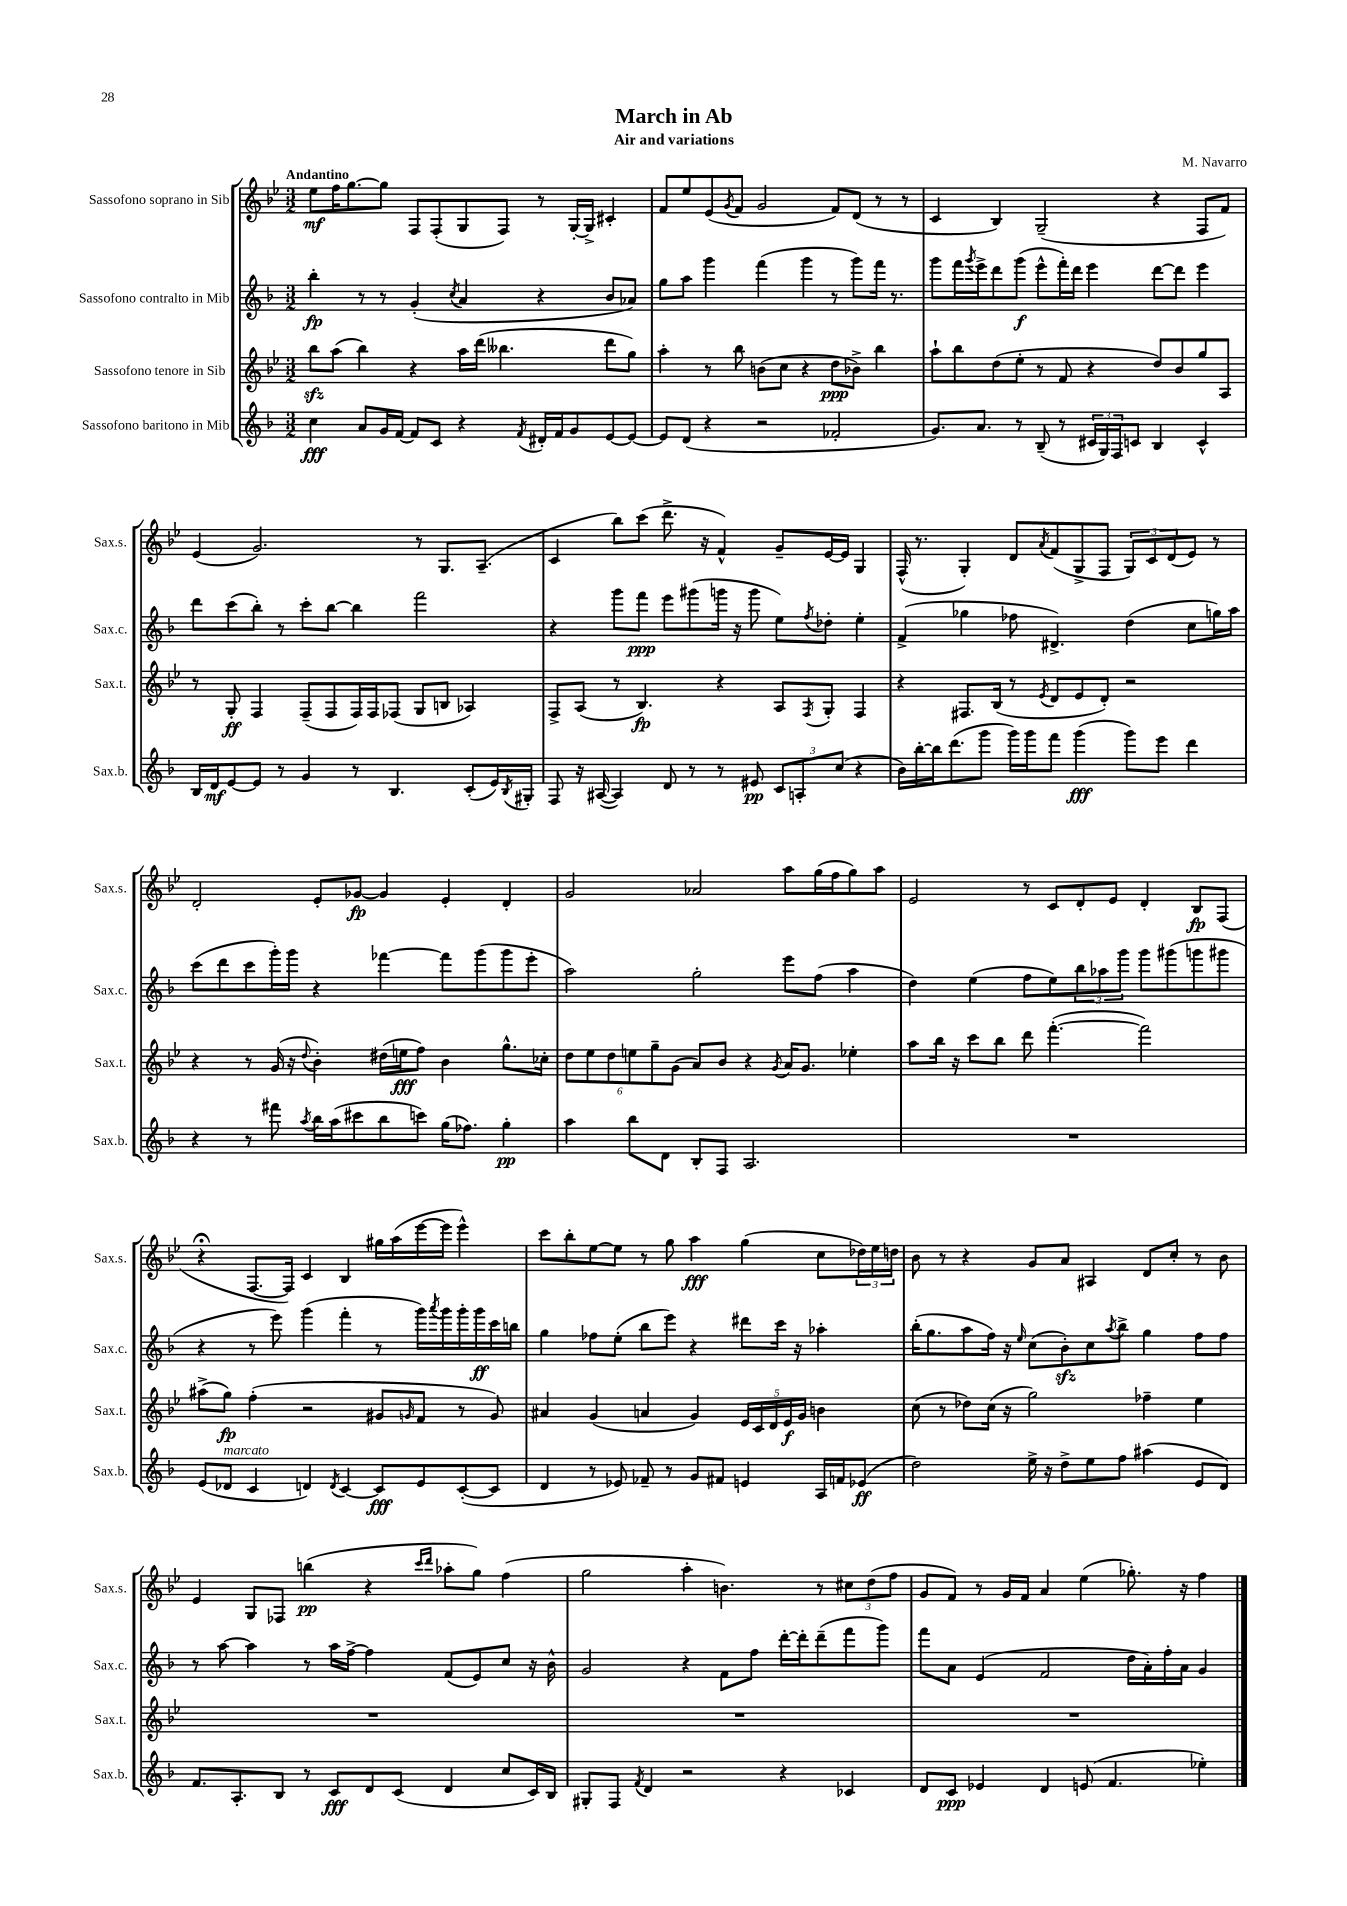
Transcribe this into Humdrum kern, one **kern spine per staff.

**kern	**kern	**kern	**kern
*staff4	*staff3	*staff2	*staff1
*clefG2	*clefG2	*clefG2	*clefG2
*k[b-]	*k[b-e-]	*k[b-]	*k[b-e-]
*M3/2	*M3/2	*M3/2	*M3/2
4cc	8bb-	4bb-'	8ee-
.	(8aa	.	16ff
.	.	.	[8.gg
8a	4bb-)	8r	.
16g	.	8r	8gg]
[16f	.	.	.
8f]	4r	(4g'	8F
8c	.	.	(8F'
.	.	8qcc	.
4r	16aa	4a	8G
.	(16ddd	.	.
.	4.bb--	.	8F)
8qf	.	.	.
16d#'	.	4r	8r
16f	.	.	.
8g	.	.	[16G'
.	.	.	16G^]
[8e	8ddd	8b-	4c#'
8e_	8gg)	8a-)	.
=	=	=	=
8e]	4aa'	8gg	8f
(8d	.	8aa	8ee-
4r	8r	4ggg	(8e-
.	.	.	8qg
.	8bb-	.	8f
2r	(8b	(4fff	2g
.	8cc	.	.
.	4r	4ggg	.
2f-'	8dd	8r	8f)
.	8b-^)	8ggg)	(8d
.	4bb-	16fff	8r
.	.	8.r	.
.	.	.	8r
=	=	=	=
8.g)	8aa`	8ggg	4c
.	8bb-	16fff	.
.	.	8qggg	.
8.a	.	16eee^	.
.	(8dd	8ddd	4B-)
8r	8ee-'	(8ggg	.
(8B-~	8r	8eee^^	(2G~
8r	8f	16fff')	.
.	.	16ddd	.
24c#	4r	4eee	.
24G)	.	.	.
24F	.	.	.
8c	.	.	.
4B-	8dd)	[8ddd	4r
.	8b-	8ddd]	.
4c^^	8gg	4eee	8F
.	8A	.	8f)
=	=	=	=
16B-	8r	8ddd	(4e-
16d	.	.	.
[8e	8G'	(8ccc	.
8e]	4F	8bb-')	2.g)
8r	.	8r	.
4g	(8F~	8ccc'	.
.	8F	[8bb-	.
8r	16F)	4bb-]	.
.	16F	.	.
4.B-	(8F-	.	.
.	8G	2fff	8r
.	8B	.	8.G
(8c'	4A-)	.	.
.	.	.	(8.A~
16e)	.	.	.
8qB-	.	.	.
16G#'	.	.	.
=	=	=	=
8F	8F^	4r	4c
16r	(8A	.	.
([16A#	.	.	.
4A#])	8r	8ggg	8bb-)
.	4.B-)	8fff	(8ccc
8d	.	8eee	8.ddd^
8r	.	(8ggg#	.
.	.	.	16r
8r	4r	16ggg	4f^^)
.	.	16r	.
8e#	.	8ggg	.
12c	8A	8ee)	8g~
12A'	.	.	.
.	8qF	8qff	.
.	8G'	8dd-'	[16e-
(12cc	.	.	.
.	.	.	16e-]
4r	4F	4ee'	4G
=	=	=	=
16b-)	4r	(4f^	(16F^^
[16bb-'	.	.	8.r
16bb-]	.	.	.
(8.ddd	.	.	.
.	8.F#	4gg-	4G')
8ggg	.	.	.
.	(16B-	.	.
16ggg)	8r	8ff-	8d
16ggg	.	.	.
.	8qe-	.	8qa
8fff	8d	4.d#^)	(8f
(4ggg	8e-	.	8G^
.	8d')	.	8F
8ggg)	2r	(4dd	12G)
.	.	.	12c
8eee	.	.	.
.	.	.	(12d
4ddd	.	8cc	8e-)
.	.	16gg)	8r
.	.	16aa	.
=	=	=	=
4r	4r	(8ccc	2d'
.	.	8ddd	.
8r	8r	8ccc	.
8fff#	(16g	16ggg')	.
.	16r	16ggg	.
8qaa	8qqdd	.	.
16bb-	4b-')	4r	8e-'
(16aa	.	.	.
8ccc#	.	.	[8g-
8bb-	(16dd#	[4fff-	4g-]
.	16ee	.	.
8ccc)	8ff)	.	.
(16gg	4b-	8fff-]	4e-'
8.ff-)	.	.	.
.	.	(8ggg	.
4gg'	8.gg^^	8ggg	4d'
.	.	8eee'	.
.	16cc-'	.	.
=	=	=	=
4aa	12dd	2aa)	2g
.	12ee-	.	.
.	12dd	.	.
8bb-	12ee	.	.
.	12gg~	.	.
8d	.	.	.
.	(12g	.	.
8B-'	8a)	2gg'	2a-
8F	8b-	.	.
2.A	4r	.	.
.	8qg	.	.
.	16a	8eee	8aa
.	8.g	.	.
.	.	(8ff	(16gg
.	.	.	16ff
.	4ee-'	4aa	8gg)
.	.	.	8aa
=	=	=	=
1.r	8aa	4dd)	2e-
.	16bb-	.	.
.	16r	.	.
.	8ccc	(4ee	.
.	8bb-	.	.
.	8ddd	8ff	8r
.	([4.fff'	8ee)	8c
.	.	12bb-	8d'
.	.	12aa-	.
.	.	.	8e-
.	.	12ggg	.
.	2fff])	8ggg	4d'
.	.	(8ggg#	.
.	.	8ggg	8B-
.	.	8ggg#	(8F
=	=	=	=
(8e	(8aa#^	4r	4r;
8d-	8gg)	.	.
4c	(4ff'	8r	[8.F
.	.	8eee)	.
.	.	.	16F])
4d)	2r	(4ggg	4c
8qd	.	.	.
[4c	.	4fff'	4B-
8c]	8g#	8r	16gg#
.	.	.	(16aa
.	16qqg	.	.
8e	8f	16ggg)	[16eee-
.	.	8qaaa	.
.	.	16ggg	16eee-]
([8c'	8r	16ggg'	4eee-^^)
.	.	16ggg	.
8c]	8g)	16ccc	.
.	.	16bb	.
=	=	=	=
4d	4a#	4gg	8ccc
.	.	.	8bb-'
8r	(4g	8ff-	[8ee-
8e-)	.	(8ee'	8ee-]
8f-~	4a	8bb-	8r
8r	.	8eee)	8gg
8g	4g)	4r	4aa
8f#	.	.	.
4e	20e-	8ddd#	(4gg
.	20c	.	.
.	20d	.	.
.	.	16ccc	.
.	20e-	.	.
.	.	16r	.
.	20g	.	.
16A	4b	4aa-'	8cc
16f	.	.	.
(8e-	.	.	24dd-)
.	.	.	24ee-
.	.	.	24dd
=	=	=	=
2dd)	(8cc	(16bb-'	8b-
.	.	8.gg	.
.	8r	.	8r
.	8dd-)	8aa	4r
.	(16cc	16ff)	.
.	16r	16r	.
.	.	16qqee	.
16ee^	2gg)	(8cc	8g
16r	.	.	.
8dd^	.	8b-')	8a
8ee	.	8cc	4A#
.	.	8qaa	.
8ff	.	8bb-^	.
(4aa#	4ff-~	4gg	8d
.	.	.	8cc'
8e	4ee-	8ff	8r
8d)	.	8ff	8b-
=	=	=	=
8.f	1.r	8r	4e-
.	.	[8aa	.
8.A'	.	.	.
.	.	4aa]	8G
8B-	.	.	8F-
8r	.	8r	(4bb
8c	.	16aa	.
.	.	[16ff^	.
8d	.	4ff]	4r
(8c	.	.	.
.	.	.	16qqccc
.	.	.	16qqddd
4d	.	(8f	8aa-'
.	.	8e)	8gg)
8cc	.	8cc	(4ff
16c)	.	16r	.
16B-	.	16b-^^	.
=	=	=	=
8G#'	1.r	2g	2gg
8F	.	.	.
8qf	.	.	.
4d	.	.	.
2r	.	4r	4aa'
.	.	8f	4.b)
.	.	8ff	.
4r	.	[16ddd'	.
.	.	16ddd']	.
.	.	(8ddd~	8r
4c-	.	8fff	12cc#
.	.	.	(12dd
.	.	8ggg)	.
.	.	.	12ff
=	=	=	=
8d	1.r	8fff	8g
8c	.	8a	8f)
4e-	.	(4e	8r
.	.	.	16g
.	.	.	16f
4d	.	2f	4a
(8e	.	.	(4ee-
4.f	.	.	.
.	.	16dd	8.gg-')
.	.	16a')	.
.	.	16ff'	.
.	.	16a	16r
4ee-')	.	4g	4ff
==	==	==	==
*-	*-	*-	*-
